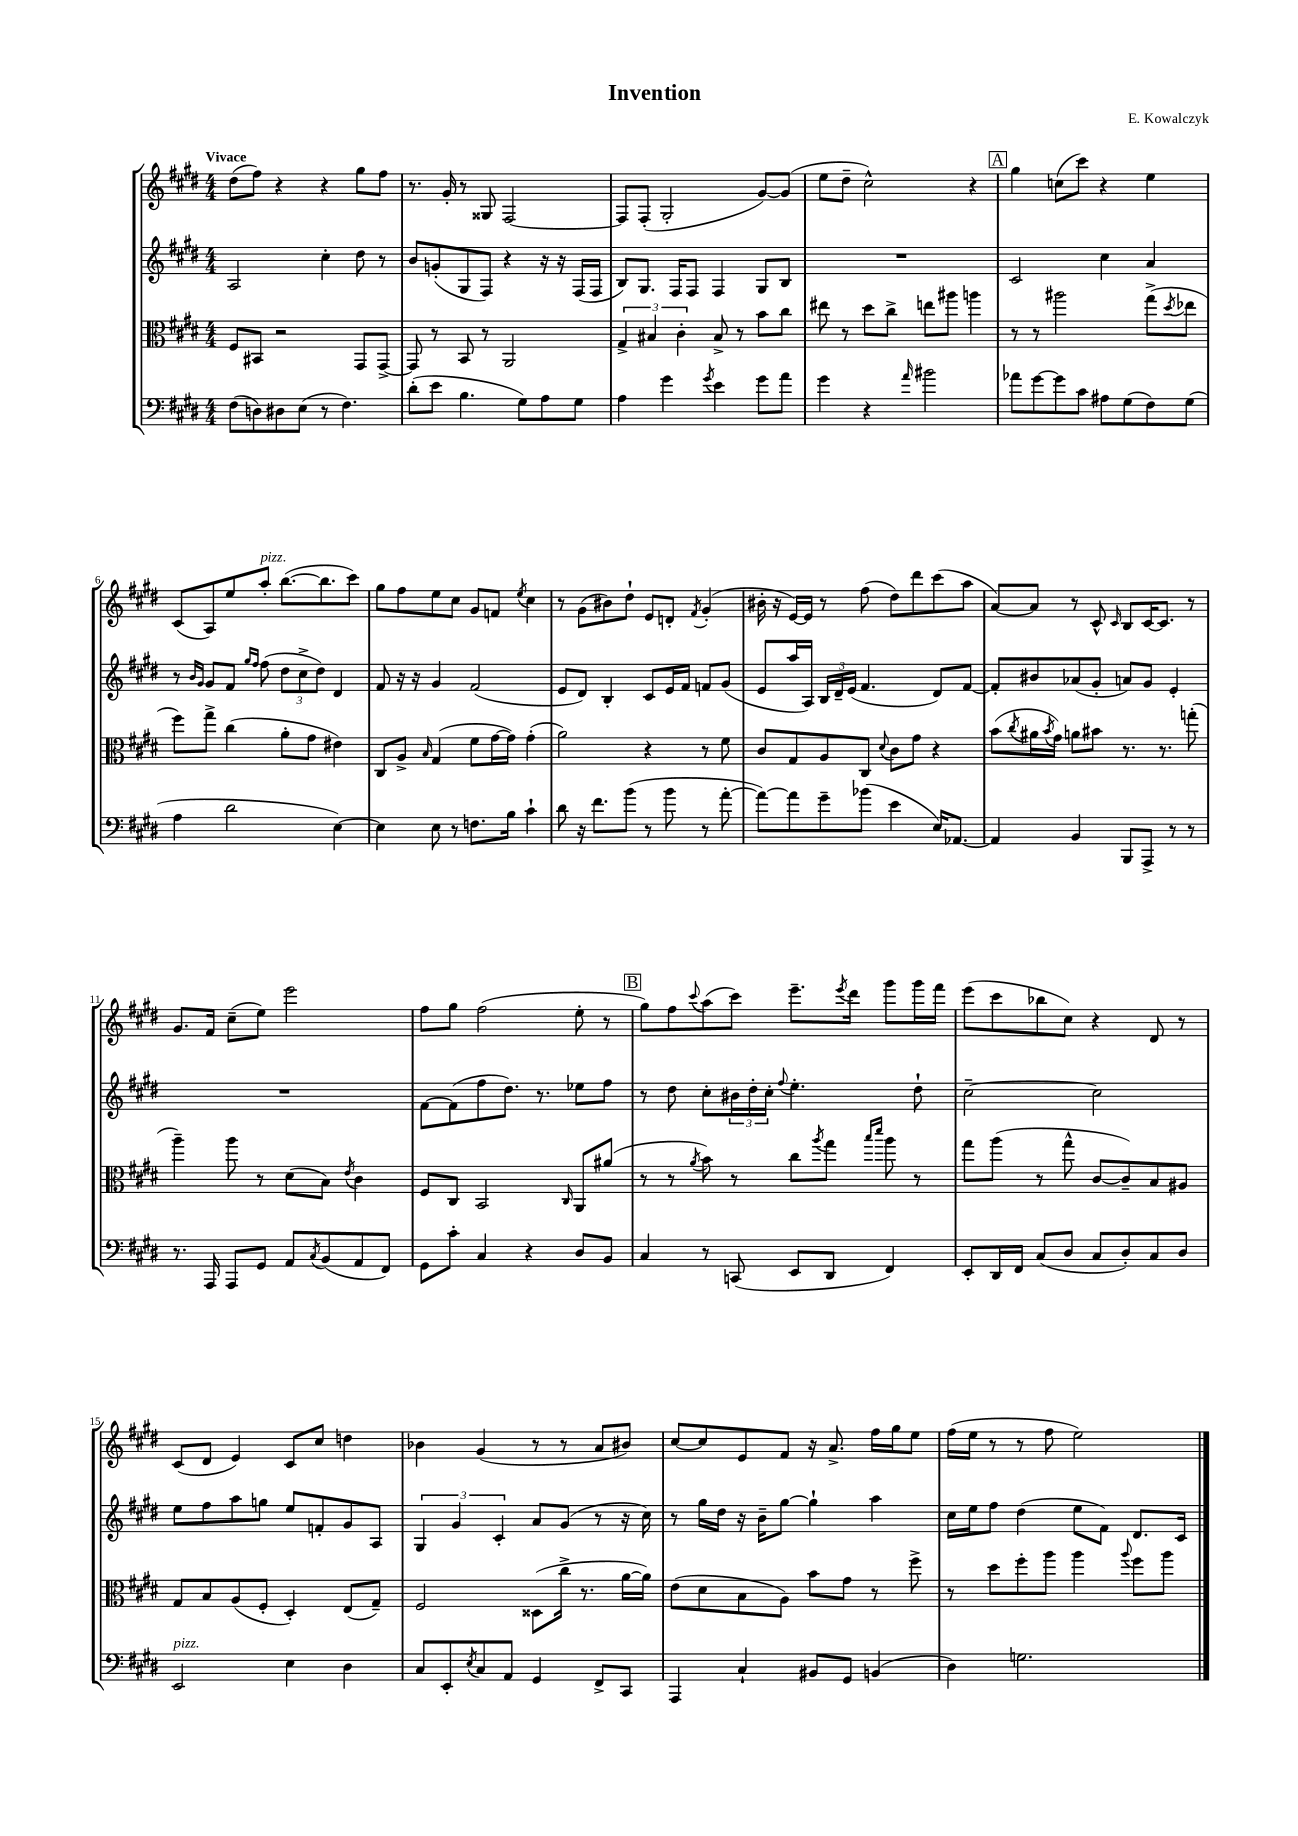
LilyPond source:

\header { title = "Invention" composer = "E. Kowalczyk" }
<<
\new StaffGroup <<
\new Staff = "s0" {
    \clef treble \key e \major \numericTimeSignature \time 4/4 \tempo "Vivace"
    dis''8( fis''8) r4 r4 gis''8 fis''8 |
    r8. gis'16-. r8 gisis8 fis2~ |
    fis8 fis8-.( gis2-. gis'8~) gis'8( |
    e''8 dis''8-- cis''2-^) r4 |
    \mark \markup { \box "A" } gis''4 c''8( cis'''8) r4 e''4 |
    cis'8( a8) e''8 a''8-.^\markup { \italic "pizz." } b''8.~( b''8. cis'''8) |
    gis''8 fis''8 e''8 cis''8 gis'8 f'8 \acciaccatura { e''8 } cis''4 |
    r8 gis'8( bis'8) dis''8-! e'8 d'8-. \acciaccatura { fis'8 } gis'4-.( |
    bis'16-. r16 e'16~) e'16 r8 fis''8( dis''8) dis'''8 cis'''8( a''8 |
    a'8~) a'8 r8 cis'8-^ \grace { cis'16 } b8 cis'16~ cis'8. r8 |
    gis'8. fis'16 cis''8--( e''8) e'''2 |
    fis''8 gis''8 fis''2( e''8-. r8 |
    \mark \markup { \box "B" } gis''8) fis''8 \appoggiatura { cis'''8 } a''8( cis'''8) e'''8.-- \acciaccatura { e'''8 } dis'''16 gis'''8 gis'''16 fis'''16 |
    e'''8( cis'''8 bes''8 cis''8) r4 dis'8 r8 |
    cis'8( dis'8 e'4) cis'8 cis''8 d''4 |
    bes'4 gis'4( r8 r8 a'8 bis'8) |
    cis''8~ cis''8 e'8 fis'8 r16 a'8.-> fis''16 gis''16 e''8 |
    fis''16( e''16 r8 r8 fis''8 e''2) \bar "|." |
}
\new Staff = "s1" {
    \clef treble \key e \major \numericTimeSignature \time 4/4
    a2 cis''4-. dis''8 r8 |
    b'8 g'8-.( gis8 fis8) r4 r16 r16 fis16( fis16 |
    b8) gis8. fis16 fis8 fis4 gis8 b8 |
    R1 |
    \mark \markup { \box "A" } cis'2 cis''4 a'4 |
    r8 \grace { b'16 gis'16 } gis'8 fis'8 \grace { gis''16 fis''16 } fis''8( \tuplet 3/2 { dis''8 cis''8-> dis''8) } dis'4 |
    fis'8 r16 r16 gis'4 fis'2( |
    e'8 dis'8) b4-. cis'8 e'16 fis'16 f'8 gis'8( |
    e'8 a''16 a16) \tuplet 3/2 { b16 dis'16-- e'16( } fis'4. dis'8) fis'8~ |
    fis'8-. bis'8 aes'8( gis'8-. a'8) gis'8 e'4-. |
    R1 |
    fis'8~ fis'8( fis''8 dis''8.) r8. ees''8 fis''8 |
    \mark \markup { \box "B" } r8 dis''8 cis''8-. \tuplet 3/2 { bis'16 dis''16-. cis''16-. } \appoggiatura { fis''8 } e''4.-. dis''8-! |
    cis''2~-- cis''2 |
    e''8 fis''8 a''8 g''8 e''8 f'8-. gis'8 a8 |
    \tuplet 3/2 { gis4 gis'4 cis'4-. } a'8 gis'8( r8 r16 cis''16) |
    r8 gis''16 dis''16 r16 b'16-- gis''8~ gis''4-! a''4 |
    cis''16 e''16 fis''8 dis''4( e''8 fis'8) dis'8. cis'16 \bar "|." |
}
\new Staff = "s2" {
    \clef alto \key e \major \numericTimeSignature \time 4/4
    fis8 bis,8 r2 gis,8 gis,8~-> |
    gis,8 r8 b,8 r8 a,2 |
    \tuplet 3/2 { gis4-> bis4 cis'4-. } bis8-> r8 b'8 cis''8 |
    eis''8 r8 dis''8 cis''8-> e''8 ais''8 a''4 |
    \mark \markup { \box "A" } r8 r8 ais''2 gis''8->( \acciaccatura { dis''8 } ees''8 |
    fis''8) gis''8-> cis''4( a'8-. gis'8 eis'4) |
    cis8 a8-> \grace { b16 } gis4( fis'8 gis'16~ gis'16) gis'4-.( |
    a'2) r4 r8 fis'8 |
    cis'8 gis8 a8 cis8 \appoggiatura { dis'8 } cis'8 gis'8 r4 |
    b'8( \acciaccatura { cis''8 } ais'16 \acciaccatura { b'8 } gis'16) a'8 bis'8 r8. r8. g''8-.( |
    a''4--) a''8 r8 dis'8( b8) \acciaccatura { e'8 } cis'4 |
    fis8 cis8 b,2 \grace { cis16 } a,8 ais'8( |
    \mark \markup { \box "B" } r8 r8 \acciaccatura { a'8 } b'8) r8 cis''8 \acciaccatura { a''8 } gis''8 \grace { b''16 dis'''16 } a''8 r8 |
    gis''8 a''8( r8 gis''8-^ cis'8~ cis'8--) b8 ais8 |
    gis8 b8 a8( fis8-. dis4-.) e8( gis8--) |
    fis2 disis8( cis''16-> r8. a'16~ a'16) |
    e'8( dis'8 b8 a8) b'8 gis'8 r8 fis''8-> |
    r8 dis''8 fis''8-. a''8 a''4 \appoggiatura { a''8 } fis''8 a''8 \bar "|." |
}
\new Staff = "s3" {
    \clef bass \key e \major \numericTimeSignature \time 4/4
    fis8( d8) dis8 e8( r8 fis4.) |
    dis'8-.( e'8 b4. gis8) a8 gis8 |
    a4 gis'4 \acciaccatura { gis'8 } e'4 gis'8 a'8 |
    gis'4 r4 \grace { a'16 } bis'2 |
    \mark \markup { \box "A" } aes'8 gis'8~ gis'8 cis'8 ais8 gis8( fis8) gis8( |
    a4 dis'2 e4~) |
    e4 e8 r8 f8. b16 cis'4-! |
    dis'8 r16 fis'8. b'8( r8 b'8 r8 a'8~-. |
    a'8~) a'8 gis'8-- bes'8( e'4 e16) aes,8.~ |
    aes,4 b,4 b,,8 a,,8-> r8 r8 |
    r8. a,,16 a,,8 gis,8 a,8 \acciaccatura { cis8 } b,8( a,8 fis,8) |
    gis,8 cis'8-. cis4 r4 dis8 b,8 |
    \mark \markup { \box "B" } cis4 r8 c,8( e,8 dis,8 fis,4) |
    e,8-. dis,16 fis,16 cis8( dis8 cis8 dis8-.) cis8 dis8 |
    e,2^\markup { \italic "pizz." } e4 dis4 |
    cis8 e,8-. \acciaccatura { e8 } cis8 a,8 gis,4 fis,8-> cis,8 |
    a,,4 cis4-! bis,8 gis,8 b,4( |
    dis4) g2. \bar "|." |
}
>>
>>
